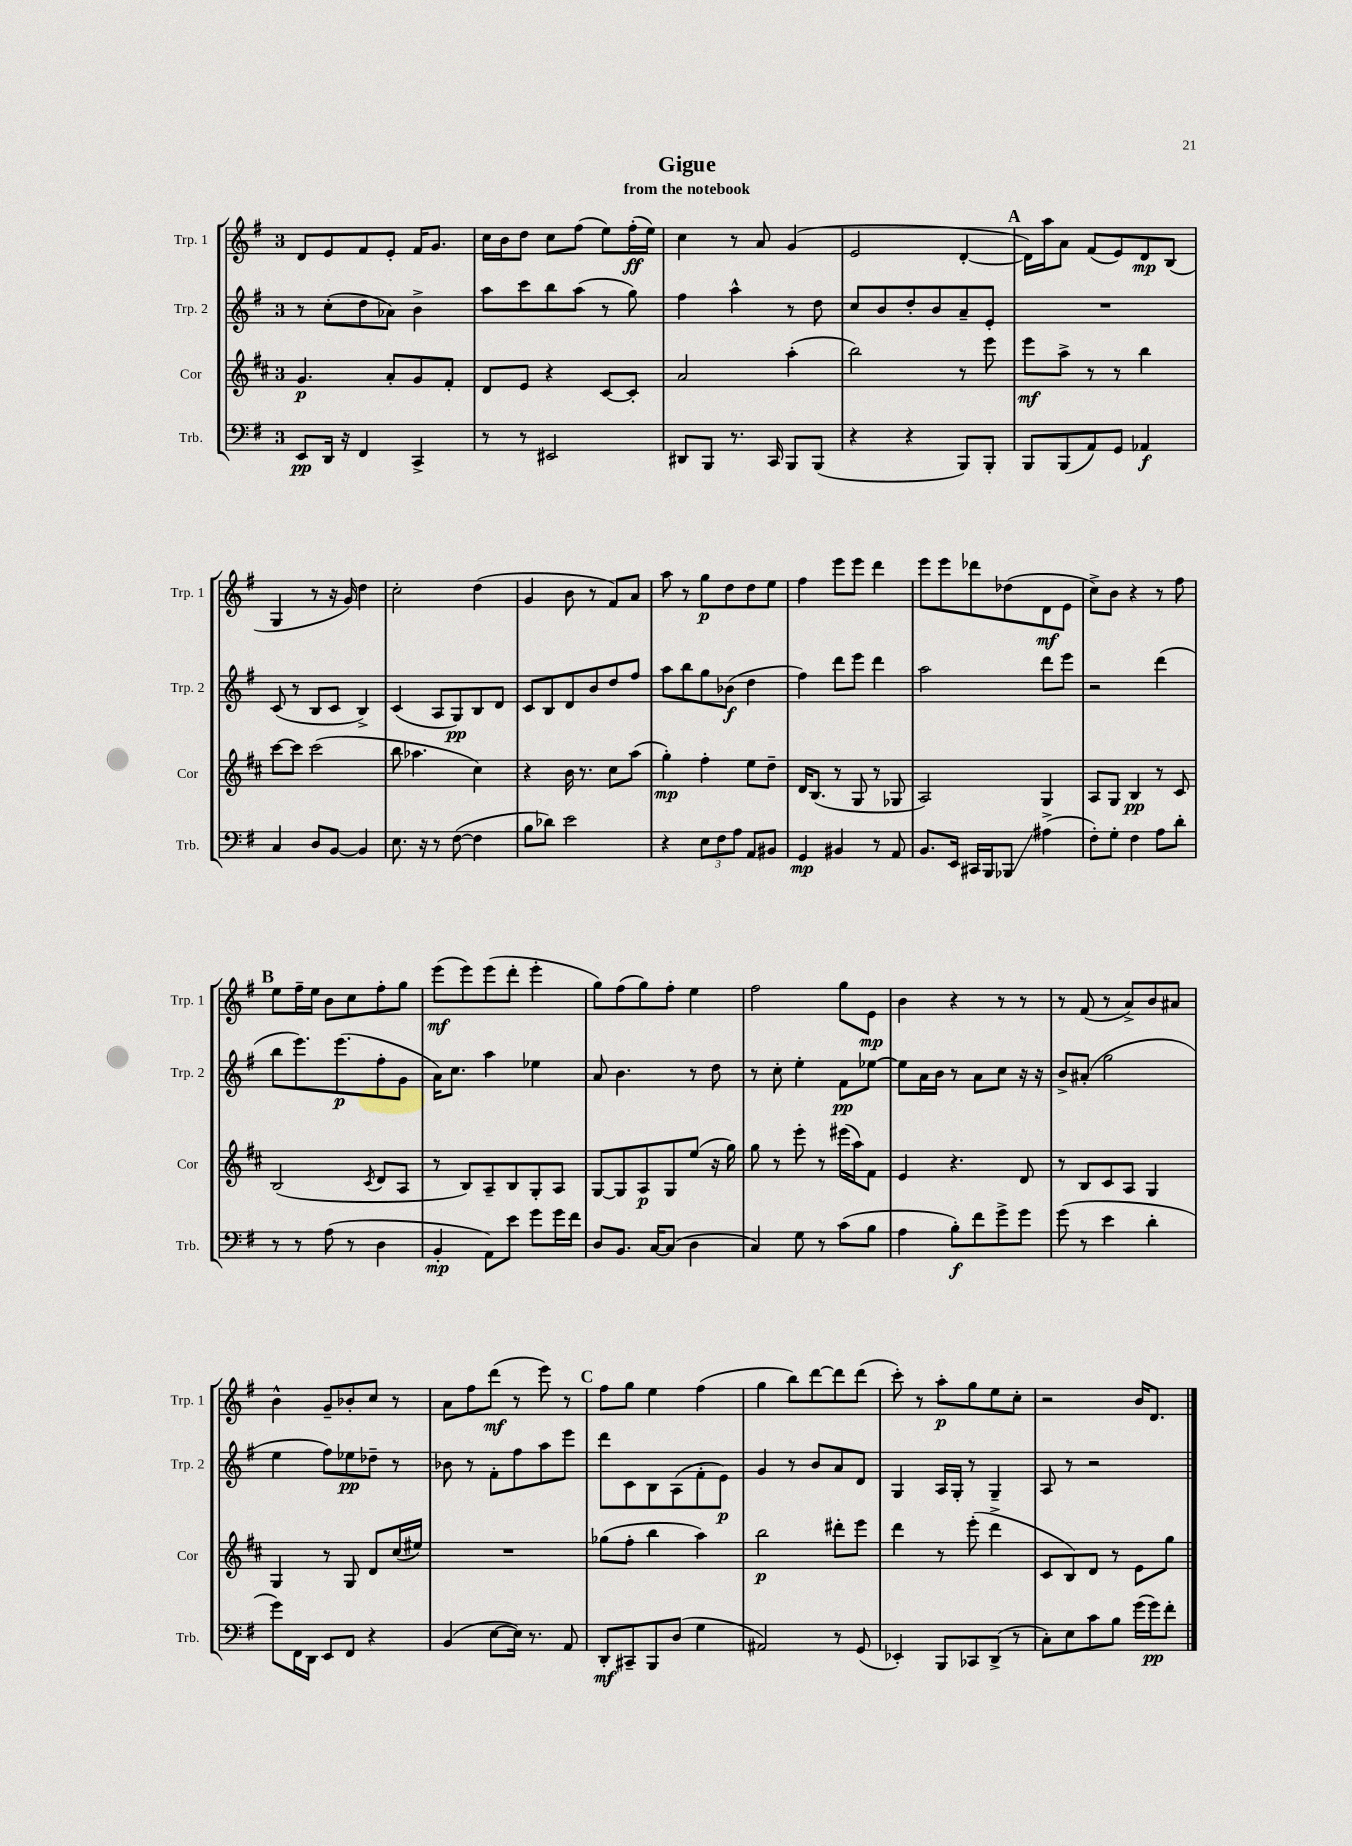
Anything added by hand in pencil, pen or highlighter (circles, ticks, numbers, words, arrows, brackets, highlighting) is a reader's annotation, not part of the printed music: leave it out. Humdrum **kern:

**kern	**kern	**kern	**kern
*staff4	*staff3	*staff2	*staff1
*clefF4	*clefG2	*clefG2	*clefG2
*k[f#]	*k[f#c#]	*k[f#]	*k[f#]
*M3/4	*M3/4	*M3/4	*M3/4
8EE/L	4.g/	8r	8d/L
16DD/Jk	.	(8cc'\L	8e/
16r	.	.	.
4FF#/	.	8dd\	8f#/
.	8a'/L	8a-\J)	8e'/J
4CC^/	8g/	4b^\	16f#/LK
.	.	.	8.g/J
.	8f#'/J	.	.
=	=	=	=
8r	8d/L	8aa\L	16cc\LL
.	.	.	16b\J
8r	8e/J	8ccc\	8dd\J
2EE#/	4r	8bb\	8cc\L
.	.	(8aa\J	(8ff#\J
.	[8c#/L	8r	8ee\L)
.	8c#'/]J	8gg\)	(16ff#'\L
.	.	.	16ee\JJ)
=	=	=	=
8DD#/L	2a/	4ff#\	4cc\
8BBB/J	.	.	.
8.r	.	4aa^^\	8r
.	.	.	8a/
16CC/	.	.	.
8BBB/L	(4aa'\	8r	(4g/
(8BBB/J	.	8dd\	.
=	=	=	=
4r	2bb\)	8cc/L	2e/
.	.	8b/	.
4r	.	8dd'/	.
.	.	8b/	.
8BBB/L)	8r	8a~/	[4d'/
8BBB'/J	8eee\	8e'/J	.
=	=	=	=
8BBB/L	8eee\L	2.r	16d\]LL)
.	.	.	16aa\J
(8BBB/	8aa^\J	.	8a\J
8AA/)	8r	.	(8f#/L
8GG/J	8r	.	8e/)
4AA-/	4bb\	.	8d/
.	.	.	(8B/J
=	=	=	=
4C/	[8ccc#\L	(8c/	4G/
.	8ccc#\]J	8r	.
8D/L	(2ccc#\	8B/L	8r
[8BB/J	.	8c/J	16r
.	.	.	16g/)
4BB/]	.	4B^/)	4dd\
=	=	=	=
8.E\	8bb\	(4c/	2cc'\
.	4.aa-\	.	.
16r	.	.	.
8r	.	8A/L	.
([8F#\	.	8G/)	.
4F#\]	4cc#\)	8B/	(4dd\
.	.	8d/J	.
=	=	=	=
8B\L	4r	8c/L	4g/
8d-\J)	.	8B/	.
2e\	16b\	8d/	8b\
.	8.r	.	.
.	.	8b/	8r
.	8cc#\L	8dd/	8f#/L)
.	(8aa\J	8ff#/J	8a/J
=	=	=	=
4r	4gg'\)	8aa\L	8aa\
.	.	8bb\	8r
12E\L	4ff#'\	8gg\	8gg\L
12F#\	.	.	.
.	.	(8b-\J	8dd\
12A\J	.	.	.
8AA/L	8ee\L	4dd\	8dd\
8BB#/J	8dd~\J	.	8ee\J
=	=	=	=
4GG/	16d/LK	4ff#\)	4ff#\
.	(8.B/J	.	.
4BB#/	8r	8ddd\L	8eee\L
.	8G/	8eee\J	8eee\J
8r	8r	4ddd\	4ddd\
8AA/	8G-/	.	.
=	=	=	=
8.BB/L	2A/)	2aa\	8eee\L
.	.	.	8eee\
16EE/Jk	.	.	.
16CC#/LL	.	.	8ddd-\
16BBB/J	.	.	.
8BBB-/J	.	.	(8dd-\
(4A#^\	4G/	8ddd\L	8d\
.	.	8eee\J	8e\J
=	=	=	=
8F#'\L)	8A/L	2r	8cc^\L)
8G'\J	8G/J	.	8b\J
4F#\	4B/	.	4r
8A\L	8r	(4ddd\	8r
8d'\J	8c#/	.	8ff#\
=	=	=	=
8r	(2B/	8bb\L	8ee\L
8r	.	8.eee\)	16ff#~\L
.	.	.	16ee\JJ
(8A\	.	.	8b\L
.	.	(8.eee\	.
8r	.	.	8cc\
.	8qc#/	.	.
4D\	8d/L	8ff#'\	8ff#'\
.	8A/J	8g\J	8gg\J
=	=	=	=
4BB'/	8r	16a\LK)	(8eee\L
.	.	8.cc\J	.
.	8B/L)	.	8eee\)
8AA\L)	8A~/	4aa\	(8eee\
8e\J	8B/	.	8ddd'\J
8g\L	8G'/	4ee-\	4eee'\
16g\L	8A/J	.	.
16f#\JJ	.	.	.
=	=	=	=
8D/L	[8G/L	8a/	8gg\L)
8.BB/J	8G/]	4.b\	(8ff#\
.	8A/	.	8gg\)
[16C/LK	.	.	.
(8C/]J	8G/	.	8ff#'\J
4D\	(8ee/J	8r	4ee\
.	16r	8dd\	.
.	16gg\)	.	.
=	=	=	=
4C/)	8gg\	8r	2ff#\
.	8r	8cc'\	.
8G\	8eee'\	4ee'\	.
8r	8r	.	.
(8c\L	(16eee#\LL	8f#\L	8gg\L
.	16aa\J)	.	.
8B\J	8f#\J	[8ee-\J	8e\J
=	=	=	=
4A\	4e/	8ee-\]L	4b\
.	.	16a\L	.
.	.	16b\JJ	.
8B'\L)	4.r	8r	4r
8f#\	.	8a\L	.
8g^\	.	8cc\J	8r
8g\J	8d/	16r	8r
.	.	16r	.
=	=	=	=
(8g\	8r	8b^/L	8r
8r	8B/L	(8a#'/J	(8f#/
4e\	8c#/	2gg\	8r
.	8A/J	.	8a^/L)
4d'\	4G/	.	8b/
.	.	.	8a#/J
=	=	=	=
8g\L)	4G/	4ee\	4b^^\
16FF#\L	.	.	.
16DD\JJ	.	.	.
8EE/L	8r	8ff#\L)	8g~/L
8FF#/J	8G/	8ee-\	8b-'/
4r	8d/L	8dd-~\J	8cc/J
.	(16cc#/L	8r	8r
.	16ee#/JJ)	.	.
=	=	=	=
(4BB/	2.r	8b-\	8a\L
.	.	8r	8ff#\
[8E\L	.	8f#'\L	(8ddd\J
16E\]Jk)	.	8ff#\	8r
8.r	.	.	.
.	.	8aa\	8eee\)
8AA/	.	8eee\J	8r
=	=	=	=
8DD'/L	(8gg-\L	8ddd\L	8ff#\L
8CC#~/	8ff#'\J	8c\	8gg\J
8BBB/	4bb\	8B\	4ee\
(8D/J	.	(8A\	.
4G\	4aa\)	8f#'\	(4ff#\
.	.	8e\J)	.
=	=	=	=
2AA#/)	2bb\	4g/	4gg\
.	.	8r	8bb\L)
.	.	8b/L	[8ddd\
8r	8ddd#'\L	8a/	8ddd\]
(8GG/	8eee\J	8d/J	(8ddd\J
=	=	=	=
4EE-'/)	4ddd\	4G/	8ccc'\)
.	.	.	8r
8BBB/L	8r	16A/LL	8aa'\L
.	.	16G'/JJ	.
8CC-/	(8eee'\	8r	8gg\
(8DD^/J	4ddd^\	4G~/	8ee\
8r	.	.	8cc'\J
=	=	=	=
8C'\L)	8c#/L	8A/	2r
8E\	8B/)	8r	.
8c\	8d/J	2r	.
8B\J	8r	.	.
(16g\LL	8e\L	.	16b/LK
16g\J)	.	.	8.d/J
8f#'\J	8gg\J	.	.
==	==	==	==
*-	*-	*-	*-
